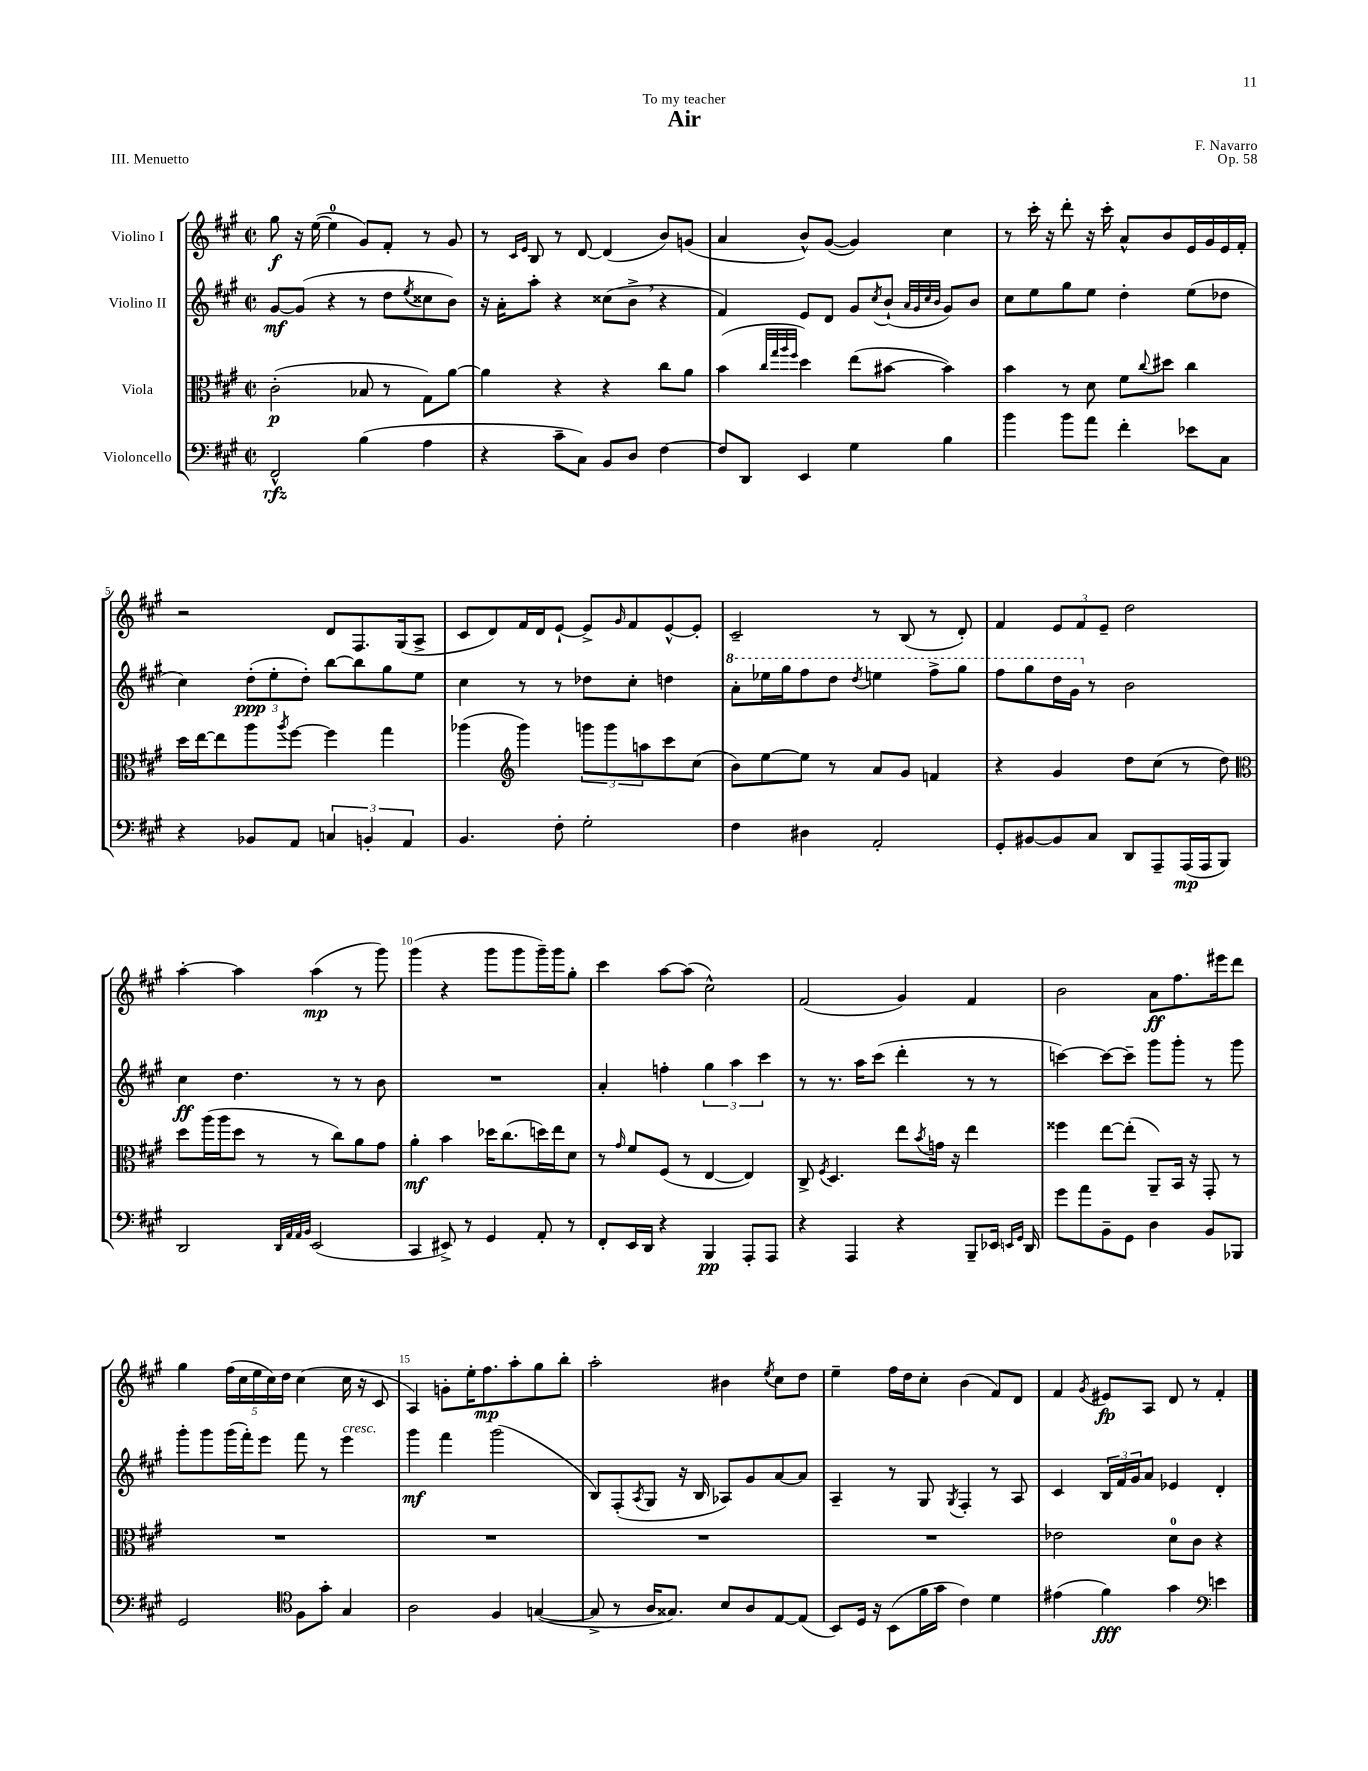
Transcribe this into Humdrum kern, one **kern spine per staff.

**kern	**kern	**kern	**kern
*staff4	*staff3	*staff2	*staff1
*clefF4	*clefC3	*clefG2	*clefG2
*k[f#c#g#]	*k[f#c#g#]	*k[f#c#g#]	*k[f#c#g#]
*M2/2	*M2/2	*M2/2	*M2/2
*met(c|)	*met(c|)	*met(c|)	*met(c|)
2FF#^^	(2c#'	[8g#	8gg#
.	.	(8g#]	16r
.	.	.	([16ee
.	.	4r	4ee]
(4B	8B-	8r	8g#)
.	8r	8dd	8f#'
.	.	8qee	.
4A	8G#)	8cc##	8r
.	[8a	8b)	8g#
=	=	=	=
4r	4a]	16r	8r
.	.	16a'	.
.	.	.	16qqc#
.	.	.	16qqe
.	.	8aa'	8B
8c#~	4r	4r	8r
8C#)	.	.	[8d
8BB	4r	(8cc##	(4d]
8D	.	8b^	.
[4F#	8cc#	4r	8b)
.	8a	.	(8g
=	=	=	=
8F#]	(4b	4f#)	4a
8DD	.	.	.
.	32qqcc#	.	.
.	32qqgg#	.	.
.	32qqaa	.	.
.	32qqff#	.	.
4EE	4dd)	8e	8b^^)
.	.	8d	([8g#
4G#	(8ee	8g#	4g#])
.	.	8qcc#	.
.	[8b#	(8b`	.
.	.	32qqa	.
.	.	32qqg#	.
.	.	32qqcc#	.
.	.	32qqb	.
4B	4b#])	8g#)	4cc#
.	.	8b	.
=	=	=	=
4b	4b	8cc#	8r
.	.	8ee	16ccc#'
.	.	.	16r
8b	8r	8gg#	8ddd'
8a	8d	8ee	16r
.	.	.	16ccc#'
4f#'	8f#	4dd'	8a^^
.	8qqcc#	.	.
.	8dd#	.	8b
8e-	4cc#	(8ee	16e
.	.	.	16g#
8C#	.	8dd-	16e
.	.	.	16f#'
=	=	=	=
4r	16dd	4cc#)	2r
.	[16ee	.	.
.	8ee]	.	.
8BB-	8aa	(12dd'	.
.	.	12ee'	.
.	8qaa	.	.
8AA	[8ff#	.	.
.	.	12dd')	.
6C	4ff#]	[8bb	8d
.	.	8bb]	8.F#
6BB'	.	.	.
.	4gg#	8gg#	.
.	.	.	(16G#
6AA	.	.	.
.	.	8ee	8A^
=	=	=	=
4.BB	(4aa-	4cc#	8c#
.	.	.	8d)
*	*clefG2	*	*
.	4ggg#)	8r	16f#
.	.	.	16d
8F#'	.	8r	[8e`
2G#'	12ggg	8dd-	8e^]
.	12ggg	.	.
.	.	.	16qqg#
.	.	8cc#'	8f#
.	12aa	.	.
.	8ccc#	4dd	[8e^^
.	(8cc#	.	8e']
=	=	=	=
4F#	8b)	8aa'	2c#~
.	[8ee	16eee-	.
.	.	16ggg#	.
4D#	8ee]	8fff#	.
.	8r	8ddd	.
.	.	8qddd	.
2AA'	8a	4eee	8r
.	8g#	.	(8B
.	4f	8fff#^	8r
.	.	8ggg#	8d')
=	=	=	=
8GG#'	4r	8fff#	4f#
[8BB#	.	8ggg#	.
8BB#]	4g#	16ddd	12e
.	.	16gg#	.
.	.	.	12f#
8C#	.	8r	.
.	.	.	12e~
8DD	8dd	2b	2dd
8AAA~	(8cc#	.	.
(16AAA	8r	.	.
16AAA	.	.	.
8BBB)	8dd)	.	.
=	=	=	=
*	*clefC3	*	*
2DD	8dd	4cc#	[4aa'
.	(16aa	.	.
.	16aa	.	.
.	8dd	4.dd	4aa]
.	8r	.	.
32qqDD	.	.	.
32qqAA	.	.	.
32qqAA	.	.	.
32qqBB	.	.	.
(2EE	8r	.	(4aa
.	8cc#)	8r	.
.	8a	8r	8r
.	8g#	8b	8ggg#)
=	=	=	=
4CC#	4a'	1r	(4ggg#
8EE#^)	4b	.	4r
8r	.	.	.
4GG#	16dd-	.	8ggg#
.	(8.cc#	.	.
.	.	.	8ggg#
8AA'	16dd)	.	16ggg#~)
.	16ee	.	16ggg#
8r	8d	.	8gg#'
=	=	=	=
8FF#'	8r	4a'	4ccc#
.	16qqg#	.	.
16EE	8f#	.	.
16DD	.	.	.
4r	(8F#	4ff'	[8aa
.	8r	.	(8aa]
4BBB	[4E	6gg#	2cc#^^)
.	.	6aa	.
8AAA'	4E])	.	.
.	.	6ccc#	.
8AAA	.	.	.
=	=	=	=
4r	8C#^	8r	(2f#
.	8qF#	.	.
.	4.D	8.r	.
4AAA	.	.	.
.	.	16aa	.
.	.	(8ccc#	.
4r	8ee	4ddd'	4g#)
.	8qb	.	.
.	16g	.	.
.	16r	.	.
8BBB~	4ee	8r	4f#
16EE-	.	8r	.
16qqEE	.	.	.
16qqGG#	.	.	.
16DD	.	.	.
=	=	=	=
8g#	4ff##	[4ccc)	2b
8a	.	.	.
8BB~	[8ee	8ccc_	.
8GG#	(8ee']	8ccc~]	.
4D	8AA~)	8ggg#	8a
.	16BB	8ggg#'	8.ff#
.	16r	.	.
8BB	8GG#'	8r	.
.	.	.	16eee#
8BBB-	8r	8ggg#	8ddd
=	=	=	=
2GG#	1r	8ggg#'	4gg#
.	.	8ggg#	.
.	.	(16ggg#	(20ff#
.	.	.	20cc#
.	.	16fff#')	.
.	.	.	20ee
.	.	8eee	.
.	.	.	20cc#)
.	.	.	20dd
*clefC4	*	*	*
8F#	.	8fff#	(4cc#
8g#'	.	8r	.
4G#	.	4eee	16cc#
.	.	.	16r
.	.	.	8c#
=	=	=	=
2A	1r	4ggg#	4A)
.	.	4fff#	8g'
.	.	.	16ee'
.	.	.	8.ff#
4F#	.	(2ggg#	.
.	.	.	8aa'
([4G	.	.	8gg#
.	.	.	8bb'
=	=	=	=
8G^]	1r	8B)	2aa'
8r	.	(8F#'	.
.	.	8qA	.
16A	.	8G#	.
8.G##)	.	.	.
.	.	16r	.
.	.	16B	.
8B	.	8A-)	4b#
8A	.	8g#	.
.	.	.	8qee
[8E	.	[8a	8cc#
(8E]	.	8a]	8dd
=	=	=	=
8BB)	1r	4A~	4ee~
16D	.	.	.
16r	.	.	.
(8BB	.	8r	16ff#
.	.	.	16dd
16f#	.	8G#	8cc#'
16g#	.	.	.
.	.	8qG#	.
4c#)	.	4F#'	(4b
4d	.	8r	8f#)
.	.	8A	8d
=	=	=	=
(4e#	2e-	4c#	4f#
.	.	.	8qg#
4f#)	.	24B	8e#
.	.	24f#	.
.	.	24g#	.
.	.	8a	8A
4g#	8d	4e-	8d
.	8c#	.	8r
*clefF4	*	*	*
4e	4r	4d'	4f#'
==	==	==	==
*-	*-	*-	*-
